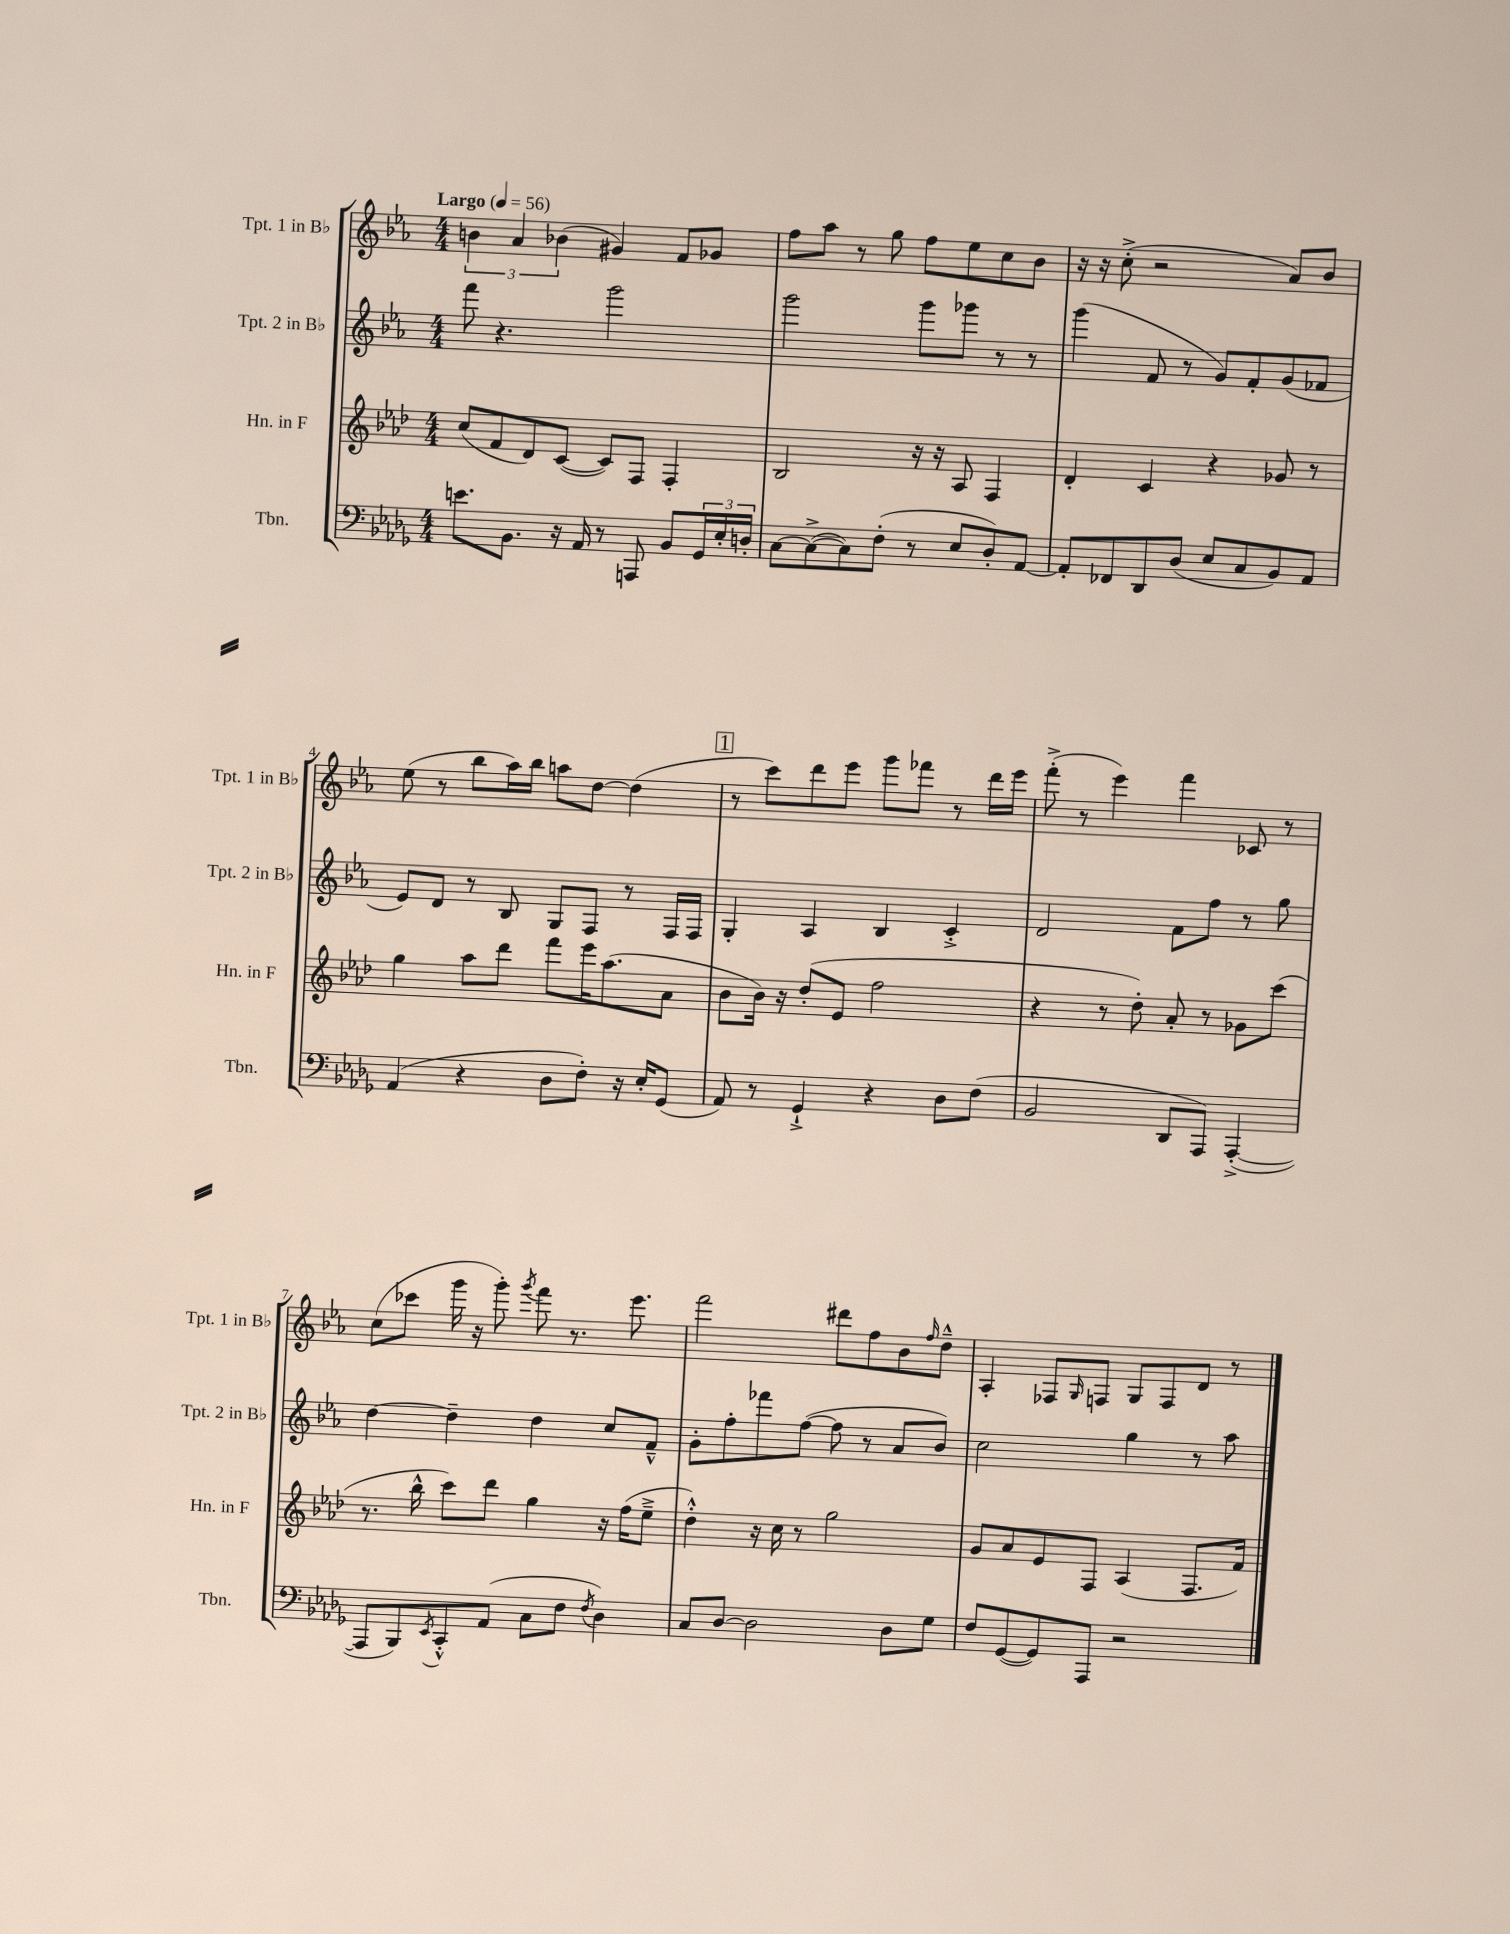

**kern	**kern	**kern	**kern
*part4	*part3	*part2	*part1
*staff4	*staff3	*staff2	*staff1
*I"Tbn.	*I"Hn. in F	*I"Tpt. 2 in B♭	*I"Tpt. 1 in B♭
*I'Tbn.	*I'Hn. in F	*I'Tpt. 2 in B♭	*I'Tpt. 1 in B♭
*clefF4	*clefG2	*clefG2	*clefG2
*k[b-e-a-d-g-]	*k[b-e-a-d-]	*k[b-e-a-]	*k[b-e-a-]
*M4/4	*M4/4	*M4/4	*M4/4
*MM56	*MM56	*MM56	*MM56
=1	=1	=1	=1
!	!	!	!LO:TX:a:B:t=Largo
8.en\L	(8cc/L	8fff\	6bn\
.	8f/	4.r	.
.	.	.	6a-/
8.BB-\J	.	.	.
.	8d-/)	.	.
.	.	.	(6b-X\
16r	([8c/J	.	.
16AA-/	.	.	.
8r	8c/L])	2ggg\	4g#X/)
8AAAn/	8F/J	.	.
8BB-/L	4F'/	.	8f/L
24GG-/L	.	.	8g-X/J
24E-'/	.	.	.
24Dn'/JJ	.	.	.
=2	=2	=2	=2
[8C\L	2B-/	2ggg\	8ff\L
(8C^\_	.	.	8aa-\J
8C\])	.	.	8r
(8F'\J	.	.	8gg\
8r	16r	8ggg\L	8ff\L
.	16r	.	.
8E-/L	8A-/	8ggg-X\J	8ee-\
8D-'/)	4F/	8r	8cc\
[8AA-/J	.	8r	8b-\J
=3	=3	=3	=3
8AA-'/L]	4d-'/	(4ggg\	16r
.	.	.	16r
8FF-X/	.	.	(8cc'^\
8DD-/	4c/	8f/	2r
(8D-/J	.	8r	.
8E-/L	4r	8g/L)	.
8C/	.	8f'/	.
8BB-/)	8g-X/	(8g/	8a-/L)
8AA-/J	8r	8f-X/J	8b-/J
!!LO:LB:g=z
=4	=4	=4	=4
(4AA-/	4gg\	8e-/L)	(8ee-\
.	.	8d/J	8r
4r	8aa-\L	8r	8bb-\L
.	8ddd-\J	8B-/	16aa-\L)
.	.	.	16bb-\JJ
8D-\L	8fff\L	8G/L	8aan\L
8F'\J)	16eee-\K	8F/J	[8dd\J
.	(8.aa-\	.	.
16r	.	8r	(4dd\]
16E-'/KL	.	.	.
(8GG-/J	8a-\J	16F/LL	.
.	.	16F/JJ	.
!!LO:REH:place=s1:t=1
=5	=5	=5	=5
8AA-/)	8b-\L	4G'/	8r
8r	16b-\Jk)	.	8ccc\L)
.	16r	.	.
4GG-`^/	(8dd-'/L	4A-/	8ddd\
.	8e-/J	.	8eee-\J
4r	2ff\	4B-/	8ggg\L
.	.	.	8fff-X\J
8D-\L	.	4c'^/	8r
(8F\J	.	.	16ddd\LL
.	.	.	16eee-\JJ
=6	=6	=6	=6
2BB-/	4r	2d/	(8fff'^\
.	.	.	8r
.	8r	.	4eee-\)
.	8dd-'\)	.	.
8DD-/L	8a-'/	8f\L	4fff\
8AAA-/J)	8r	8ff\J	.
([4AAA-'^/	8g-X\L	8r	8c-X/
.	(8ccc\J	8gg\	8r
!!LO:LB:g=z
=7	=7	=7	=7
8AAA-/L]	8.r	[4dd\	(8cc\L
8BBB-/)	.	.	8ccc-X\J
.	16bb-^^\	.	.
8qEE-/	.	.	.
8CC'^^/	8ccc\L)	4dd~\]	16ggg\
.	.	.	16r
(8AA-/J	8ddd-\J	.	8ggg'\)
.	.	.	8qggg/
8C\L	4gg\	4dd\	8fff\
8F\J	.	.	8.r
8qF/	.	.	.
4D-\)	16r	8cc/L	.
.	(16ff\KL	.	8.eee-\
.	8ee-~^\J	8f~^^/J	.
=8	=8	=8	=8
8C/L	4dd-'^^\)	8g'\L	2fff\
[8D-/J	.	8ff'\	.
2D-\]	16r	8fff-X\	.
.	16cc\	.	.
.	8r	([8ff\J	.
.	2gg\	8ff\]	8ddd#X\L
.	.	8r	8ff\
8D-\L	.	8a-/L	8b-\
.	.	.	16qqff/
8G-\J	.	8b-/J)	8dd~^^\J
=9	=9	=9	=9
8F/L	8g/L	2cc\	4A-'/
([8GG-/	8a-/	.	.
8GG-/])	8e-/	.	8F-X/L
.	.	.	16qqG/
8AAA-/J	8F/J	.	8Fn/J
2r	(4A-/	4gg\	8G/L
.	.	.	8F/
.	8.F/L	8r	8d/J
.	.	8aa-\	8r
.	16f/Jk)	.	.
==	==	==	==
*-	*-	*-	*-
